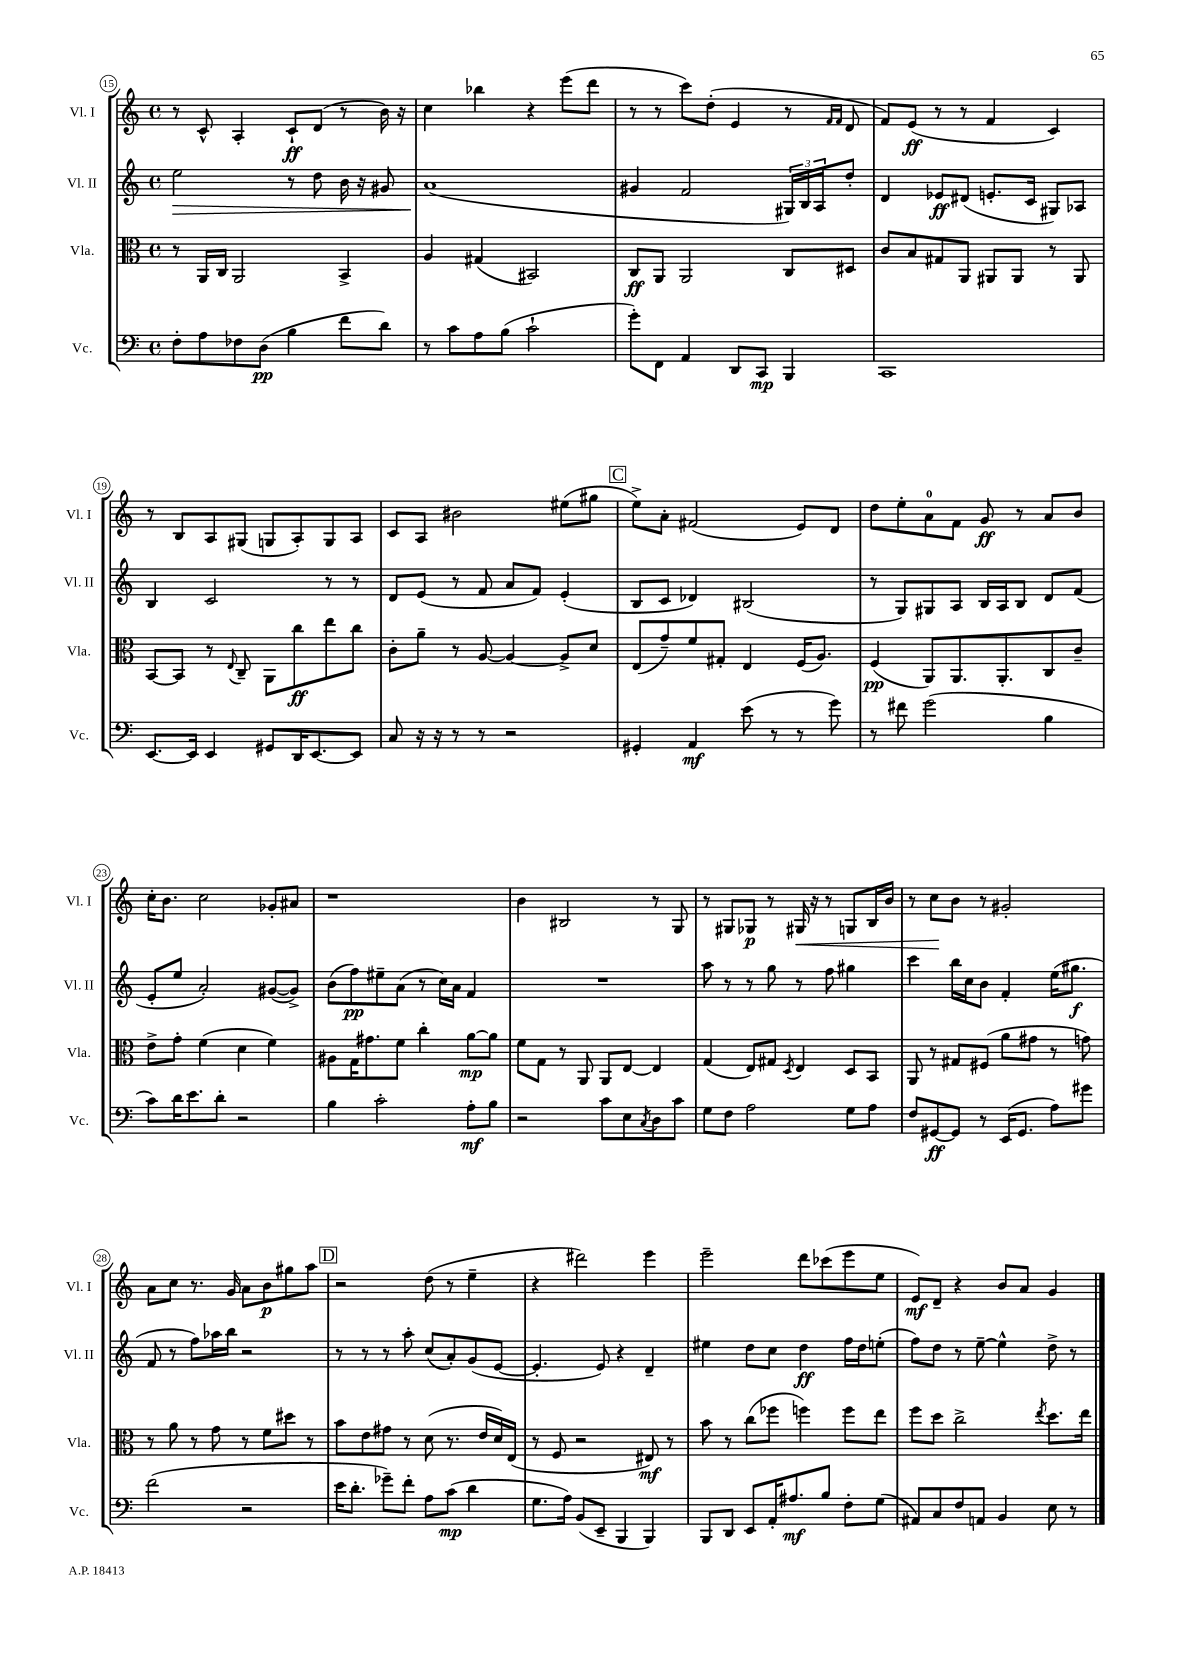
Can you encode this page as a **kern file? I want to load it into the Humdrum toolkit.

**kern	**kern	**kern	**kern
*staff4	*staff3	*staff2	*staff1
*clefF4	*clefC3	*clefG2	*clefG2
*k[]	*k[]	*k[]	*k[]
*M4/4	*M4/4	*M4/4	*M4/4
*met(c)	*met(c)	*met(c)	*met(c)
8F'\L	8r	2ee\	8r
8A\	16AA/LL	.	8c^^/
.	16C/JJ	.	.
8F-\	2AA/	.	4A'/
(8D\J	.	.	.
4B\	.	8r	8c`/L
.	.	8dd\	(8d/J
8f\L	4BB^/	16b\	8r
.	.	16r	.
8d\J)	.	8g#/	16b\)
.	.	.	16r
=	=	=	=
8r	4A/	(1a	4cc\
8c\L	.	.	.
8A\	(4G#/	.	4bb-\
(8B\J	.	.	.
2c`\	2BB#/)	.	4r
.	.	.	(8eee\L
.	.	.	8ddd\J
=	=	=	=
8g'\L)	8C/L	4g#/	8r
8FF\J	8AA/J	.	8r
4AA/	2AA/	2f/	8ccc\L)
.	.	.	(8dd'\J
8DD/L	.	.	4e/
8CC/J	.	.	.
4BBB/	8C/L	24G#/LL)	8r
.	.	24B/	.
.	.	24A/J	.
.	.	.	16qqf/LL
.	.	.	16qqf/JJ
.	8D#/J	8dd'/J	8d/
=	=	=	=
1CC	8c/L	4d/	8f/L)
.	8B/	.	(8e/J
.	8G#/	8e-/L	8r
.	8AA/J	(8d#/J	8r
.	8AA#/L	8.e'/L	4f/
.	8AA#/J	.	.
.	.	16c/Jk	.
.	8r	8G#/L)	4c/)
.	8AA#/	8A-/J	.
=	=	=	=
[8.EE/L	[8BB/L	4B/	8r
.	8BB/]J	.	8B/L
16EE/]Jk	.	.	.
4EE/	8r	2c/	8A/
.	8qqE/	.	.
.	8C~/	.	(8G#/J
8GG#/L	8AA\L	.	8G/L
16DD/K	8cc\	.	8A'/)
[8.EE/	.	.	.
.	8ee\	8r	8G/
8EE/]J	8cc\J	8r	8A/J
=	=	=	=
8C/	8c'\L	8d/L	8c/L
16r	8a~\J	(8e/J	8A/J
16r	.	.	.
8r	8r	8r	2b#\
8r	[8A/	8f/	.
2r	4A/_	8a/L	.
.	.	8f/J)	.
.	8A^/]L	(4e'/	(8ee#\L
.	8d/J	.	8gg#\J
=	=	=	=
4GG#'/	(8E/L	8B/L	8ee^\L)
.	8g~/)	8c/J	8a'\J
4AA/	8f/	4d-/)	(2f#/
.	8G#'/J	.	.
(8e\	4E/	(2B#/	.
8r	.	.	.
8r	(16F/LK	.	8e/L)
.	8.A/J)	.	.
8g\)	.	.	8d/J
=	=	=	=
8r	(4F/	8r	8dd\L
8f#\	.	8G/L)	8ee'\
(2g\	8AA/L)	8G#/	8a\
.	8.AA/	8A/J	8f\J
.	.	16B/LL	8g/
.	8.AA'/	16A/J	.
.	.	8B/J	8r
4B\	8C/	8d/L	8a/L
.	8c~/J	(8f/J	8b/J
=	=	=	=
8c\L)	8e^\L	8e'/L	16cc'\LK
.	.	.	8.b\J
16d\K	8g'\J	8ee/J	.
8.e\	.	.	.
.	(4f\	2a'/)	2cc\
8d'\J	.	.	.
2r	4d\	.	.
.	4f\)	([8g#/L	8g-'/L
.	.	8g#^/]J)	8a#/J
=	=	=	=
4B\	8A#\L	(8b\L	1r
.	16G\K	8ff\)	.
.	8.g#\	.	.
2c'\	.	8ee#~\	.
.	8f\J	(8a\J	.
.	4cc'\	8r	.
.	.	16cc\LL)	.
.	.	16a\JJ	.
8A'\L	[8a\L	4f/	.
8B\J	8a\]J	.	.
=	=	=	=
2r	8f\L	1r	4b\
.	8G\J	.	.
.	8r	.	2B#/
.	8AA/	.	.
8c\L	8AA/L	.	.
8E\	[8E/J	.	.
8qC/	.	.	.
8D\	4E/]	.	8r
8c\J	.	.	8G/
=	=	=	=
8G\L	(4G/	8aa\	8r
8F\J	.	8r	8G#/L
2A\	8E/L)	8r	8G-/J
.	8G#/J	8gg\	8r
.	8qD/	.	.
.	4E/	8r	16G#/
.	.	.	16r
.	.	8ff\	8r
8G\L	8D/L	4gg#\	8G/L
8A\J	8BB/J	.	16B/L
.	.	.	16b/JJ
=	=	=	=
8F/L	8AA/	4ccc\	8r
[8GG#/	8r	.	8cc\L
8GG#/]J	8G#/L	16bb\LL	8b\J
.	.	16cc\J	.
8r	(8F#/J	8b\J	8r
(16EE/LK	8a\L	4f'/	2g#'/
8.GG#/J	.	.	.
.	8g#\J	.	.
8A\L)	8r	(16ee\LK	.
.	.	8.gg#\J	.
8g#\J	8g\)	.	.
=	=	=	=
(2f\	8r	8f/	8a\L
.	8a\	8r	8cc\J
.	8r	8ff\L)	8.r
.	8g\	16aa-\L	.
.	.	16bb\JJ	16g/
2r	8r	2r	8a\L
.	8f\L	.	8b\
.	8dd#\J	.	8gg#\
.	8r	.	8aa\J
=	=	=	=
16e\LK	8b\L	8r	2r
8.d'\J	.	.	.
.	8e\	8r	.
8g-~\L)	8g#\J	8r	.
8f'\J	8r	8aa'\	.
8A\L	(8d\	(8cc/L	(8dd\
(8c\J	8.r	8a'/)	8r
4d\	.	(8g/	4ee~\
.	16e/LL	.	.
.	16d/)	[8e/J	.
.	(16E/JJ	.	.
=	=	=	=
8.G\L	8r	4.e'/]	4r
.	8F/	.	.
16A\Jk)	.	.	.
(8BB/L	2r	.	2ddd#\)
8EE~/J	.	8e/)	.
4BBB/	.	4r	.
4BBB/)	8E#/)	4d~/	4eee\
.	8r	.	.
=	=	=	=
8BBB/L	8b\	4ee#\	2eee~\
8DD/J	8r	.	.
8EE/L	(8cc\L	8dd\L	.
16AA'/K	8ff-\J	8cc\J	.
8.A#/	.	.	.
.	4ff\)	4dd\	8ddd\L
8B/J	.	.	(8ccc-\
8F'\L	8ff\L	16ff\LL	8eee\
.	.	16dd\J	.
(8G\J	8ee\J	(8ee'\J	8ee\J
=	=	=	=
8AA#/L)	8ff\L	8ff\L)	8e/L)
8C/	8dd\J	8dd\J	8d~/J
8F/	2cc^\	8r	4r
8AA/J	.	[8ee~\	.
4BB/	.	4ee^^\]	8b/L
.	.	.	8a/J
.	8qee/	.	.
8E\	8.dd\L	8dd^\	4g/
8r	.	8r	.
.	16ee\Jk	.	.
==	==	==	==
*-	*-	*-	*-
